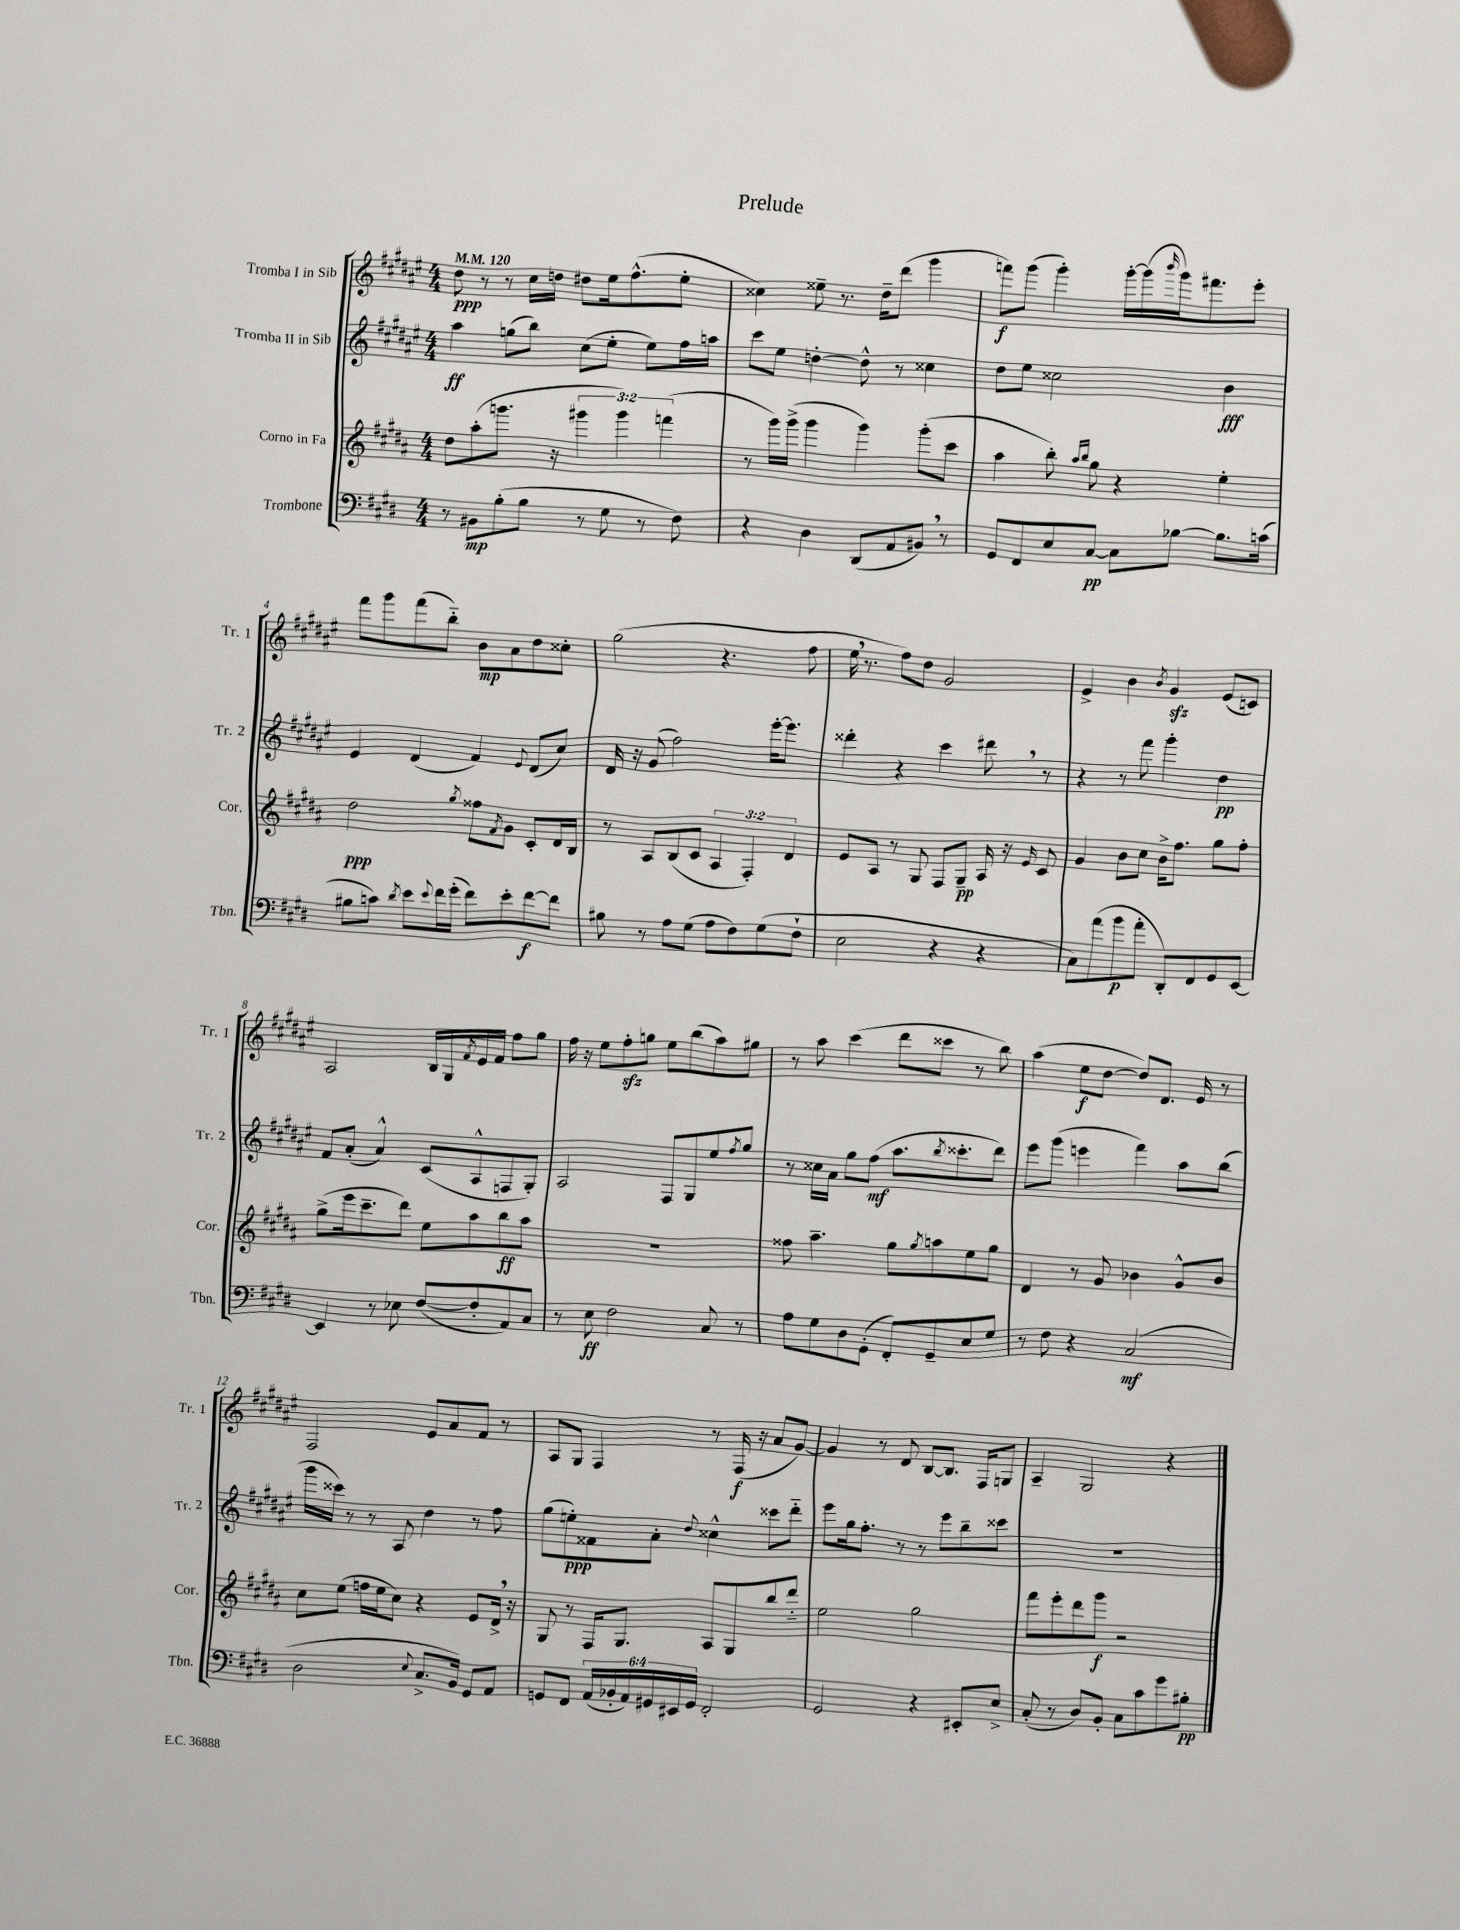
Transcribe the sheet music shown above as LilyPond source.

\header { title = "Prelude" }
<<
\new StaffGroup <<
\new Staff = "s0" \with { instrumentName = "Tromba I in Sib" shortInstrumentName = "Tr. 1" } {
    \clef treble \key fis \major \numericTimeSignature \time 4/4 \tempo 4 = 120
    dis''8\ppp r8 r8 cis''16 d''16 dis''8 eis''16 fis''8.-^( eis''8-. |
    cisis''4) eisis''8-- r8. dis''16-- dis'''8( gis'''4 |
    f'''8\f) gis'''8( gis'''4-.) gis'''16~-. gis'''16( \grace { b'''16 } gis'''16) fis'''8. eis'''8-. |
    fis'''8 gis'''8 fis'''8( b''8-_) b'8\mp ais'8 dis''8 cisis''8-. |
    gis''2( r4. fis''8 |
    eis''16 \breathe r8. fis''8) dis''8 gis'2 |
    eis'4-> b'4 \acciaccatura { b'8 } gis'4\sfz eis'8( c'8) |
    ais2 b16 gis16 \acciaccatura { fis'8 } eis'16 fis'16 fis''8 gis''8 |
    fis''16 r16 eis''8 fis''8-.\sfz g''8 eis''8 b''8( ais''8) gis''8 |
    r8 ais''8 cis'''4( dis'''8 cisis'''8 r8 b''8) |
    ais''4( eis''8\f dis''8~ dis''8) dis'8. eis'16 r8 |
    fis2 eis'8 ais'8 fis'8 r8 |
    ais8 gis8 fis4 r8 fis16\f( r16 ais'8 gis'8~) |
    gis'4 r8 dis'8 b8~ b8. fis16 g8 |
    ais4-- gis2 r4 \bar "|." |
}
\new Staff = "s1" \with { instrumentName = "Tromba II in Sib" shortInstrumentName = "Tr. 2" } {
    \clef treble \key fis \major \numericTimeSignature \time 4/4
    ais''4\ff g''8( b''8) cis''8( eis''8-. eis''8) fis''16 a''16 |
    cis'''8 eis''8 d''4~-. d''8-^ r8 cisis''4 |
    dis''8 eis''8 cisis''2 b'4\fff |
    eis'4 dis'4( fis'4) \appoggiatura { eis'8 } dis'8( cis''8) |
    dis'16 r16 gis'8( fis''2) eis'''16~-. eis'''8. |
    disis'''4-. r4 cis'''4 dis'''8 \breathe r8 |
    r4 r8 fis'''8 gis'''4-. dis''4\pp |
    fis'8 ais'8-.( ais'4-^) cis'8( ais8-^ f8 gis8-.) |
    ais2 fis8 gis8 eis''8 \acciaccatura { fis''8 } gis''8 |
    r8 cisis''16 ais'16 gis''8 fis''8\mf( ais''8. \acciaccatura { b''8 } cisis'''8.-. dis'''8) |
    eis'''8 gis'''8( e'''4 fis'''4) ais''8 b''8( |
    gis'''16 cisis'''16) r8 r8 ais8 dis''4 r8 fis''8 |
    gis''8( e''8-.\ppp) fisis'8 ais'8-. \appoggiatura { dis''8 } cisis''4-^ cisis'''8 dis'''8-_ |
    eis'''8 gis''16 fis''8.-. r8 r8 eis'''8 b''8-- cisis'''8 |
    R1 \bar "|." |
}
\new Staff = "s2" \with { instrumentName = "Corno in Fa" shortInstrumentName = "Cor." } {
    \clef treble \key b \major \numericTimeSignature \time 4/4 \override Staff.TupletNumber.text = #tuplet-number::calc-fraction-text
    dis''8 ais''8-.( g'''8. r16 \tuplet 3/2 { gis'''4 gis'''4) f'''4( } |
    r8 gis'''16) gis'''16->( gis'''4 gis'''4) gis'''8-.( cis'''8 |
    ais''4 b''8-.) \grace { ais''16 b''16 } gis''8 r4 e''4-. |
    dis''2\ppp \acciaccatura { gis''8 } fisis''8 \acciaccatura { fis'8 } gis'8 cis'8-. dis'16 b16 |
    r8 ais8 b8( cis'8 \tuplet 3/2 { ais4 fis4-.) dis'4 } |
    e'8 ais8 r8 gis8 fis8 gis8--\pp ais16 r16 \grace { e'16 } cis'8 |
    gis'4 b'8 cis''8 b'16-> fis''8. gis''8 fis''8-. |
    gis''8->( e'''16 cis'''8.-- dis'''8) e''8 ais''8 b''8\ff ais''8 |
    R1 |
    fisis''8 ais''4.-- gis''8 \acciaccatura { gis''8 } a''8 e''8 gis''8 |
    dis'4 r8 gis'8 bes'4 gis'8-^ bes'8 |
    cis''8 e''8( f''16 e''16 cis''8) r4 e'8 dis'16-> \breathe r16 |
    gis8 r8 fis16 gis8. ais8 gis8 b''8 dis'''8-_ |
    e''2 gis''2 |
    fis'''8 e'''8-. dis'''8 gis'''8\f r2 \bar "|." |
}
\new Staff = "s3" \with { instrumentName = "Trombone" shortInstrumentName = "Tbn." } {
    \clef bass \key e \major \numericTimeSignature \time 4/4 \override Staff.TupletNumber.text = #tuplet-number::calc-fraction-text
    r8 bis,8\mp b8-.( b8 r8 gis8 r8 fis8) |
    r4 dis4 dis,8( a,8 bis,8) \breathe r8 |
    gis,8 fis,8 e8 cis8~\pp cis8 bes8~ bes8. c'16( |
    bis8 c'8) \acciaccatura { dis'8 } e'8 \appoggiatura { e'8 } fis'16 gis'16-.( fis'8) e'8-. fis'8~\f fis'8 |
    bis8 r8 a8 gis8( a8 fis8) gis8( fis8-! |
    e2 r4 r4 |
    cis8) a'8( b'8\p a'8-. dis,8-.) fis,8 gis,8 e,8~ |
    e,4 r8 ees8 fis8~( fis8-. a,8) cis8 |
    r8 e8\ff fis2 cis8 r8 |
    a8 gis8 dis8 gis,8-.( fis,8-.) gis,8-- e8 gis8 |
    r8 fis8 r4 cis2\mf( |
    dis2 \appoggiatura { e8 } cis8.-> b,16) gis,8 a,8 |
    g,8 fis,8 \tuplet 6/4 { a,16( bes,16-. a,16) gis,16 eis,16 gis,16 } fis,2-. |
    gis,2 r4 eis,8-. e8-> |
    cis8-.( r8 dis8) b,8-. cis8 cis'8 gis'8 bis8-.\pp \bar "|." |
}
>>
>>
